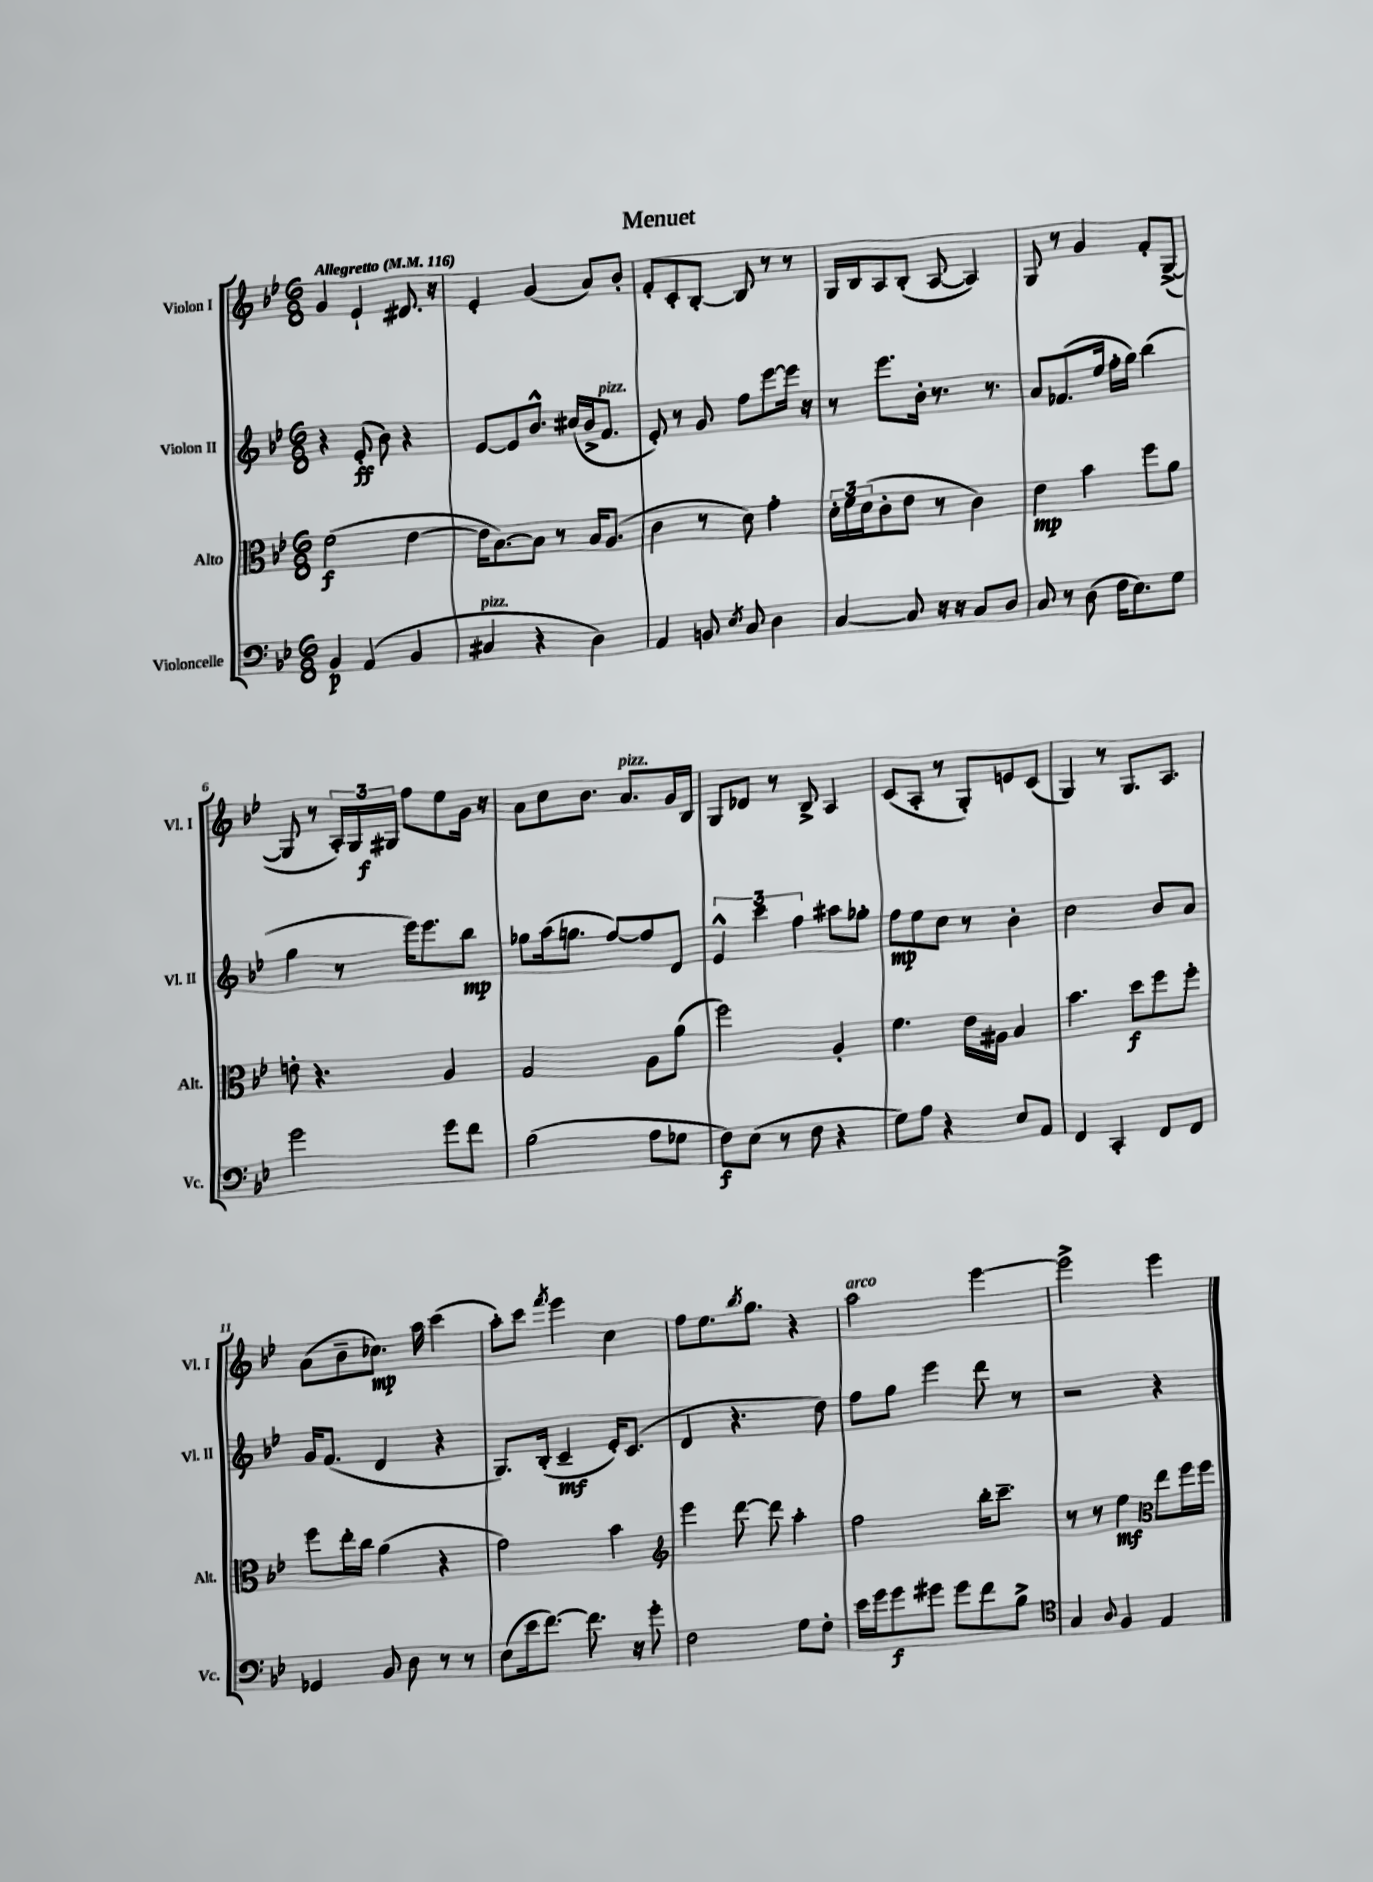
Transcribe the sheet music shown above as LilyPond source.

\header { title = "Menuet" }
<<
\new StaffGroup <<
\new Staff = "s0" \with { instrumentName = "Violon I" shortInstrumentName = "Vl. I" } {
    \clef treble \key bes \major \numericTimeSignature \time 6/8 \tempo "Allegretto" 4 = 116
    g'4 ees'4-! dis'8. r16 |
    ees'4-. g'4( a'8) bes'8-. |
    f'8-. c'8-. bes8~-. bes8 r8 r8 |
    g16 bes16 a8 bes8-.( a8~ a4) |
    g8 r8 g'4 f'8-. g8~->( |
    g8 r8 \tuplet 3/2 { a16-.) g16 gis16\f } f''8 ees''8 g'16 r16 |
    a'8 c''8 bes'8. a'8.^\markup { \italic "pizz." } g'16 bes16 |
    g8 des'8 r8 bes8-> a4 |
    c'8( a8-. r8 g8-.) e'8 c'8( |
    g4) r8 g8. a8. |
    a'8( bes'8-- ces''8.\mp) a''16 c'''4( |
    a''8-.) c'''8 \acciaccatura { f'''8 } ees'''4 c''4 |
    f''8 ees''8. \acciaccatura { bes''8 } g''8. r4 |
    a''2^\markup { \italic "arco" } ees'''4~ |
    ees'''2-> ees'''4 \bar "|." |
}
\new Staff = "s1" \with { instrumentName = "Violon II" shortInstrumentName = "Vl. II" } {
    \clef treble \key bes \major \numericTimeSignature \time 6/8
    r4 ees'8-.\ff( bes'8) r4 |
    ees'8~ ees'8 bes'8.-^ cis''16( bes'16-> f'8.^\markup { \italic "pizz." } |
    ees'8-.) r8 g'8 f''8 ees'''8~ ees'''16 r16 |
    r8 ees'''8. bes'16-. r8. r8. |
    a'8 fes'8.( ees''16 f''16-. g''16) bes''4( |
    g''4 r8 ees'''16) ees'''8. bes''8\mp |
    ges''8 a''16( g''8. f''8~) f''8 d'8 |
    \tuplet 3/2 { ees'4-^ c'''4 f''4 } ais''8 ges''8-. |
    f''8\mp ees''8 c''8 r8 bes'4-. |
    c''2 bes'8 a'8 |
    g'16 f'8.( d'4 r4 |
    g8.) bes16-.( c'4--\mf ees'16-.) c'8.( |
    d'4 r4. d''8) |
    f''8 g''8 ees'''4 d'''8 r8 |
    r2 r4 \bar "|." |
}
\new Staff = "s2" \with { instrumentName = "Alto" shortInstrumentName = "Alt." } {
    \clef alto \key bes \major \numericTimeSignature \time 6/8
    f'2\f( ees'4~ |
    ees'16 bes8.~) bes8 r8 bes16 a8.( |
    c'4 r8 d'8) g'4-. |
    \tuplet 3/2 { d'16-. f'16 d'16( } c'8-. ees'8 r8 c'4) |
    ees'4\mp bes'4 f''8 a'8 |
    e'8-. r4. a4 |
    g2 a8 a'8( |
    f''2) a4-. |
    f'4. ees'16 ais16 bes4 |
    bes'4. d''8\f f''8 f''8-. |
    f''8 ees''16-. c''16 a'4( r4 |
    g'2) bes'4 |
    \clef treble ees'''4 d'''8~ d'''8 a''4-. |
    f''2 bes''16-. c'''8.-- |
    r8 r8 ees''4\mf \clef alto ees''8 f''16 f''16 \bar "|." |
}
\new Staff = "s3" \with { instrumentName = "Violoncelle" shortInstrumentName = "Vc." } {
    \clef bass \key bes \major \numericTimeSignature \time 6/8
    bes,4\p a,4( bes,4 |
    cis4^\markup { \italic "pizz." } r4 d4) |
    a,4 b,8 \acciaccatura { ees8 } c8 d4 |
    c4~ c8 r16 r16 c8 d8 |
    c8 r8 d8( f16 ees8.) g8 |
    g'2 g'8 f'8 |
    bes2( a8 ges8 |
    f8\f) ees8( r8 f8 r4 |
    g8) a8 r4 ees8 a,8 |
    f,4 c,4-. f,8 f,8 |
    ges,4 bes,8 d8 r8 r8 |
    ees8( ees'16 f'8.~) f'8. r16 g'8-. |
    f2 g8 f8-. |
    ees'16 g'16 g'8\f gis'8 gis'8 f'8 bes8-> |
    \clef tenor g4 \appoggiatura { a8 } f4 ees4 \bar "|." |
}
>>
>>
